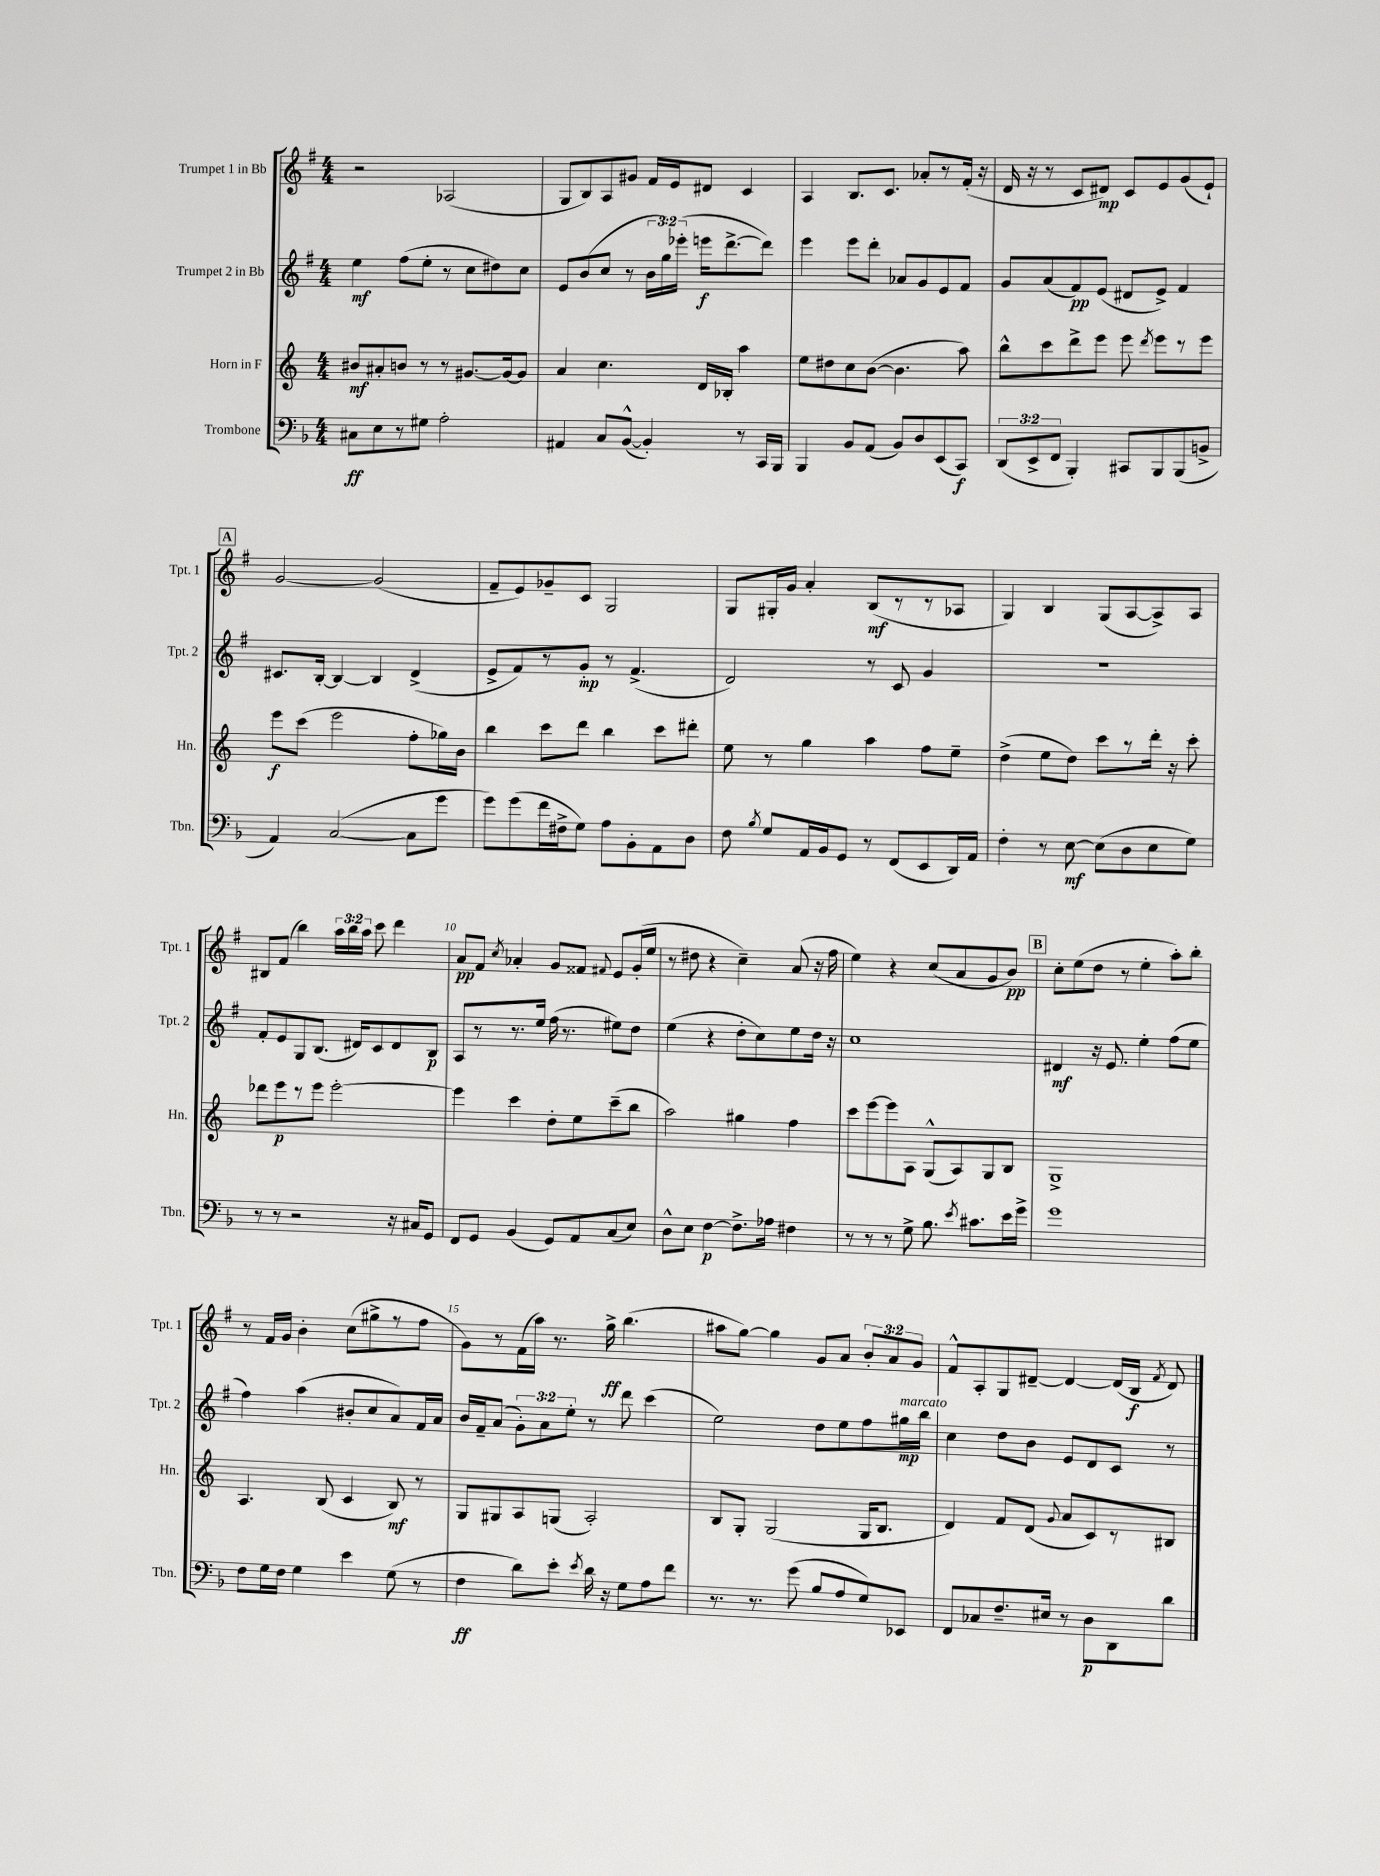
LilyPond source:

<<
\new StaffGroup <<
\new Staff = "s0" \with { instrumentName = "Trumpet 1 in Bb" shortInstrumentName = "Tpt. 1" } {
    \clef treble \key g \major \numericTimeSignature \time 4/4 \override Staff.TupletNumber.text = #tuplet-number::calc-fraction-text
    \autoBeamOff r2 aes2( |
    g8[ b8) a8 gis'8] fis'16[ e'16 dis'8] c'4 |
    a4 b8.[ c'8.] aes'8[-. r8 fis'16]-.( r16 |
    d'16 r16 r8 c'8[ dis'8]\mp) c'8[ e'8 g'8( e'8]-!) |
    \mark \markup { \box "A" } g'2~ g'2( |
    fis'8[-- e'8) ges'8-- c'8] g2 |
    g8[ gis16-. g'16] a'4-. b8[\mf( r8 r8 aes8] |
    g4) b4 g8[( a8~ a8->) a8] |
    bis8[ fis'8]( b''4) \tuplet 3/2 { a''16[ b''16 a''16] } c'''8 d'''4 |
    a'8[\pp fis'8] \acciaccatura { c''8 } aes'4-. g'8[ fisis'8] \appoggiatura { fis'8 } e'8[ g'16-.( e''16] |
    r8 dis''8 r4 c''4--) a'8( r16 fis''16 |
    e''4) r4 c''8[( a'8 g'8 b'8]\pp) |
    \mark \markup { \box "B" } c''8[-. e''8( d''8] r8 e''4-. a''8[-.) b''8]-. |
    r8 fis'16[ g'16] b'4-. c''8[( gis''8-> r8 fis''8] |
    g'8[) r8 fis'16( a''16]) r8. g''16->\ff b''4.( |
    ais''8[ g''8]~) g''4 g'8[ a'8] \tuplet 3/2 { b'8[-. a'8 g'8] } |
    fis'8[-^ a8-. g8 dis'8]~-- dis'4~ dis'16[( b16]\f \acciaccatura { fis'8 } dis'8) \bar "|." |
}
\new Staff = "s1" \with { instrumentName = "Trumpet 2 in Bb" shortInstrumentName = "Tpt. 2" } {
    \clef treble \key g \major \numericTimeSignature \time 4/4 \override Staff.TupletNumber.text = #tuplet-number::calc-fraction-text
    \autoBeamOff e''4\mf fis''8[( e''8]-. r8 c''8[ dis''8) c''8] |
    e'8[ b'8( c''8] r8 \tuplet 3/2 { b'16[ g''16) ees'''16]-.( } e'''16[\f d'''8.~-> d'''8]) |
    e'''4 e'''8[ d'''8]-. aes'8[ g'8 e'8 fis'8] |
    g'8[ a'8( fis'8\pp) e'8]( dis'8[ e'8]->) fis'4 |
    \mark \markup { \box "A" } cis'8.[ b16]~-. b4~ b4 d'4->( |
    e'8[-> fis'8) r8 g'8]-.\mp r8 fis'4.->( |
    d'2) r8 c'8 g'4 |
    R1 |
    fis'8[-. e'8 g8 b8.]( dis'16[) c'8 dis'8 b8]\p |
    a8[ r8 r8. e''16] fis''16( r8. eis''8[) d''8] |
    e''4( r4 d''8[-. c''8) e''8 d''16] r16 |
    c''1 |
    \mark \markup { \box "B" } dis'4\mf r16 e'8. e''4-. fis''8[( e''8] |
    fis''4) a''4( bis'8[-. c''8 a'8) fis'16 a'16] |
    b'16[ fis'16-- a'8]( \tuplet 3/2 { g'8[-.) a'8 e''8]-. } r8 d'''8 c'''4( |
    e''2) d''8[ e''8 fis''8 gis''16\mp^\markup { \italic "marcato" } b''16] |
    c''4 d''8[ b'8] e'8[ d'8 c'8] r8 \bar "|." |
}
\new Staff = "s2" \with { instrumentName = "Horn in F" shortInstrumentName = "Hn." } {
    \clef treble \key c \major \numericTimeSignature \time 4/4
    \autoBeamOff bis'8[\mf ais'8-. b'8] r8 r8 gis'8.[~ gis'16~ gis'8] |
    a'4 c''4. d'16[ bes16]-. a''4 |
    e''8[ dis''8 c''8 b'8]~( b'4. a''8) |
    b''8[-^ c'''8 d'''8-> e'''8] e'''8 \acciaccatura { d'''8 } e'''8[ r8 e'''8] |
    \mark \markup { \box "A" } e'''8[\f c'''8]( e'''2 f''8[-. ges''16) b'16] |
    b''4 c'''8[ d'''8] b''4 c'''8[ dis'''8]-. |
    e''8 r8 g''4 a''4 f''8[ e''8]-- |
    d''4->( e''8[ d''8]) c'''8[ r8 d'''16]-. r16 c'''8-. |
    des'''8[ e'''8\p r8 e'''8] e'''2~-. |
    e'''4 c'''4 d''8[-. e''8 c'''8--( b''8] |
    a''2) gis''4 f''4 |
    c'''8[ e'''8~ e'''8 a8] g8[-^( a8) g8 b8] |
    \mark \markup { \box "B" } g1-> |
    a4. b8( c'4 b8\mf) r8 |
    g8[ gis8 a8 g8]( a2-.) |
    b8[ g8]-. g2( g16[ b8.] |
    d'4) f'8[ d'8]( \appoggiatura { g'8 } a'8[ c'8) r8 bis8] \bar "|." |
}
\new Staff = "s3" \with { instrumentName = "Trombone" shortInstrumentName = "Tbn." } {
    \clef bass \key f \major \numericTimeSignature \time 4/4 \override Staff.TupletNumber.text = #tuplet-number::calc-fraction-text
    \autoBeamOff cis8[\ff e8 r8 gis8] a2-. |
    ais,4 c8[ bes,8]~-^( bes,4-.) r8 c,16[ bes,,16] |
    bes,,4 bes,8[ a,8]( bes,8[) d8 e,8( c,8]\f) |
    \tuplet 3/2 { d,8[( e,8-> f,8] } bes,,4-.) cis,8[ bes,,8 bes,,8( b,8]-> |
    \mark \markup { \box "A" } a,4) c2~( c8[ g'8] |
    g'8[) g'8( f'16 fis16-> g8]) a8[ bes,8-. a,8 d8] |
    f8 \acciaccatura { bes8 } g8[ a,16 bes,16 g,8] r8 f,8[( e,8 d,16) a,16] |
    f4-. r8 e8~\mf e8[( d8 e8 g8]) |
    r8 r8 r2 r16 cis16[ g,8] |
    f,8[ g,8] bes,4( g,8[) a,8 c8( e8]) |
    d8[-^ e8] f4~\p f8.[-> aes16] fis4 |
    r8 r8 r8 g8-> bes8. \acciaccatura { e'8 } cis'8.[ e'16 g'16]-> |
    \mark \markup { \box "B" } g'1 |
    f8[ g16 f16] g4 e'4 g8( r8 |
    f4\ff d'8[) e'8]-. \acciaccatura { e'8 } d'16 r16 g8[ a8 f'8] |
    r8. r8. g'8( bes8[ a8 g8) ees,8] |
    f,8[ ces8 f8.-- eis16] r8 d8[\p d,8 d'8] \bar "|." |
}
>>
>>
\layout { \context { \Score \override BarNumber.break-visibility = ##(#f #t #t) barNumberVisibility = #(every-nth-bar-number-visible 5) } }
